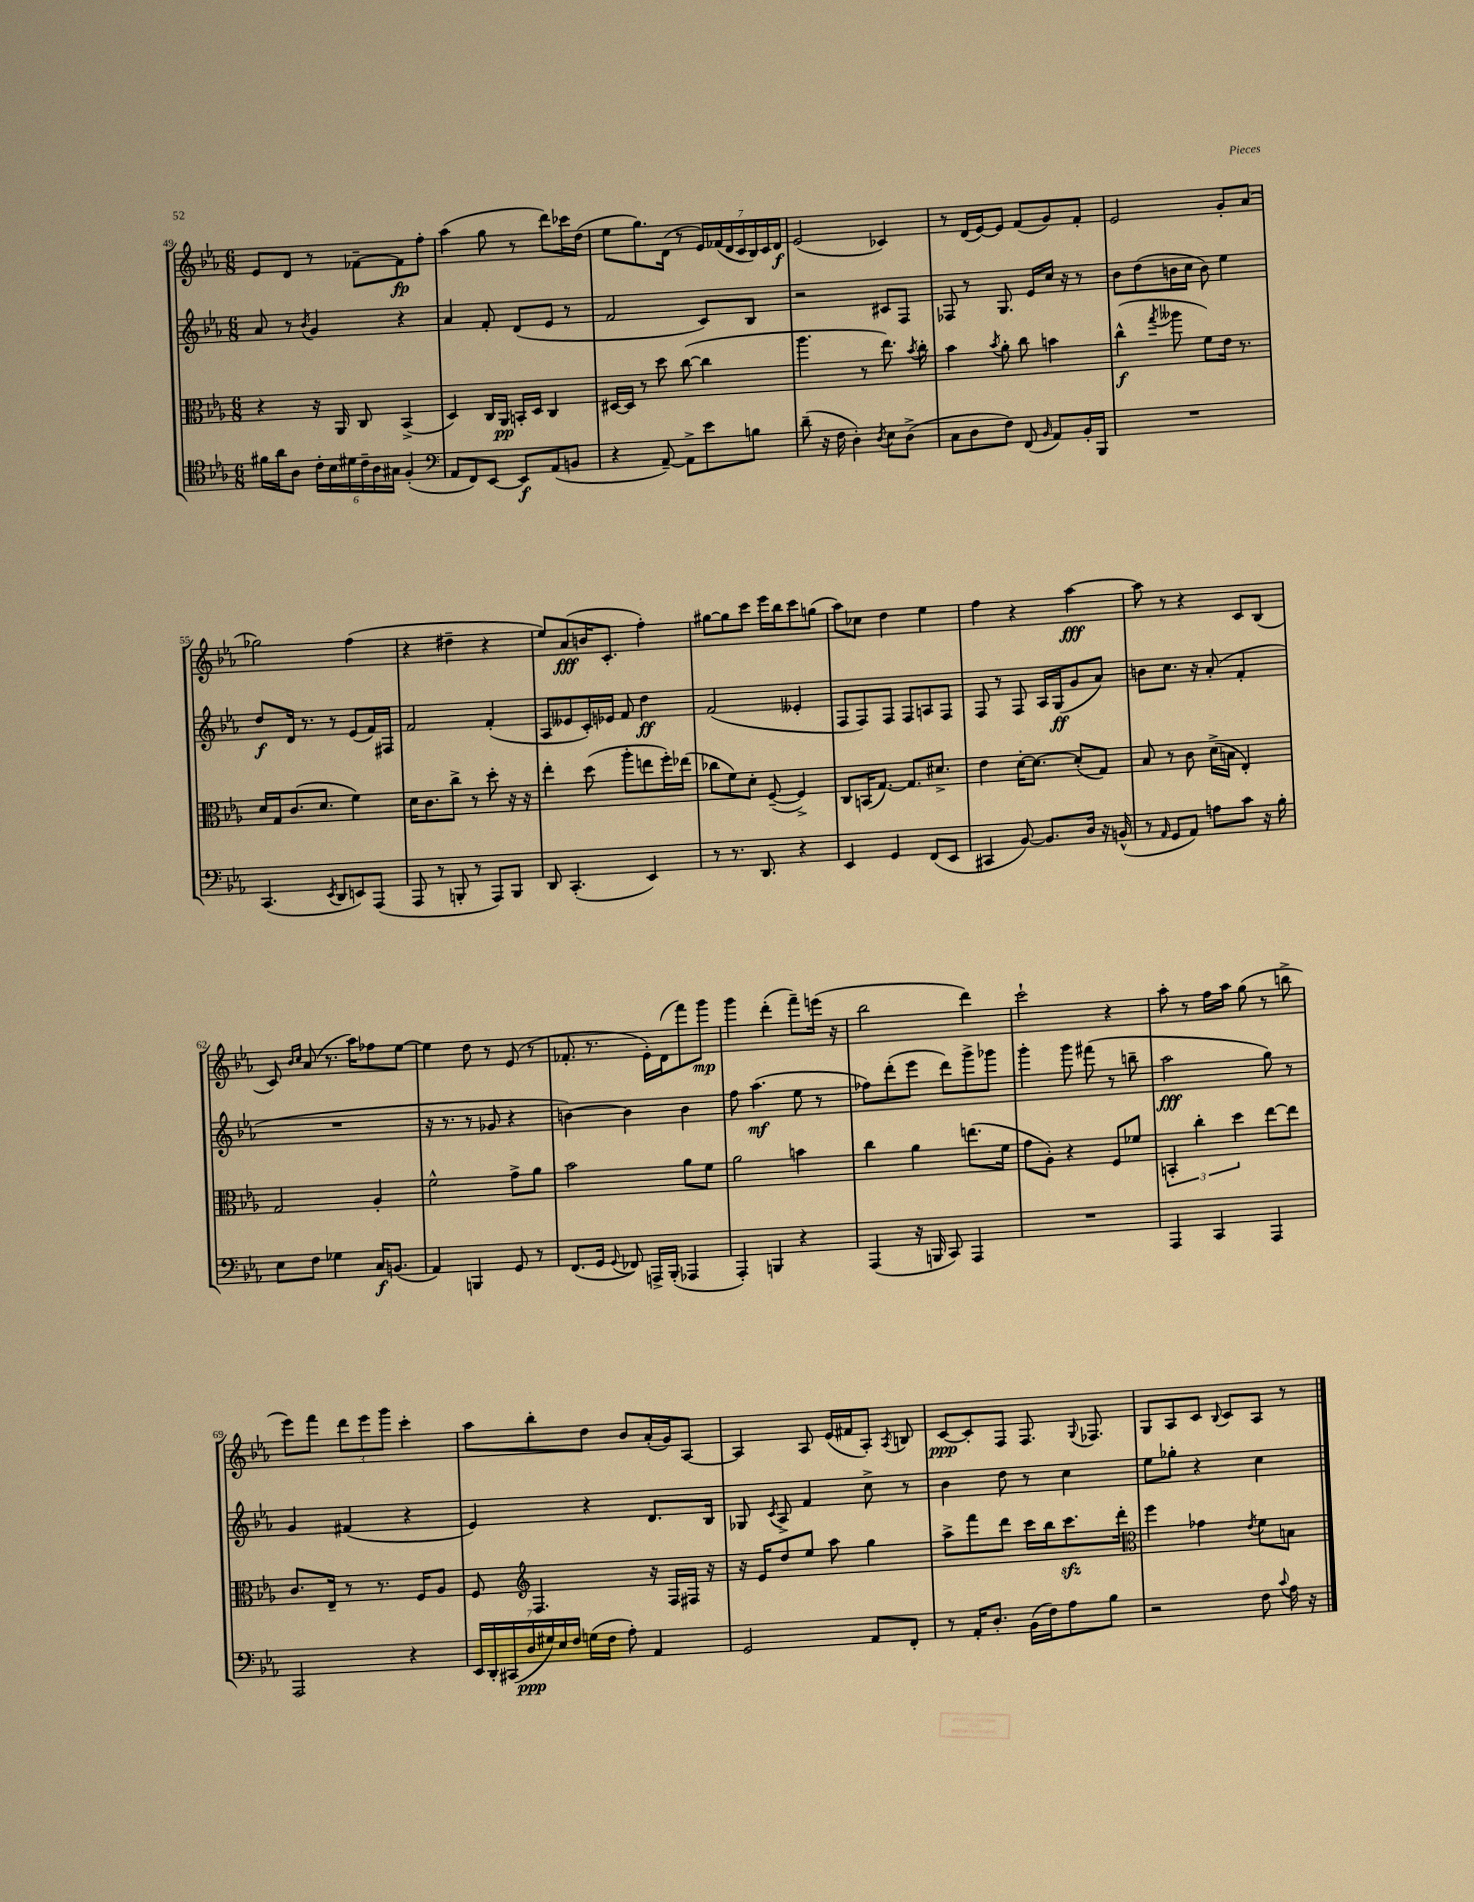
<<
\new StaffGroup <<
\new Staff = "s0" {
    \clef treble \key ees \major \numericTimeSignature \time 6/8
    \autoBeamOff ees'8[ d'8] r8 fes'8[~-- fes'8\fp f''8]-. |
    aes''4( g''8 r8 d'''8[) ces'''16 d''16]( |
    ees''8[ g''8.) d'16]( r8 \tuplet 7/4 { ees'16[) fes'16( d'16 c'16 bes16) c'16 d'16]\f } |
    ees'2( ces'4) |
    r8 d'16[( ees'16~) ees'8] f'8[( g'8) f'8]-. |
    ees'2 g'8[-. aes'8]( |
    ges''2) f''4( |
    r4 dis''4-- r4 |
    ees''8[) aes'8\fff( b'16 c'8.]-. f''4-.) |
    gis''8[~ gis''8 c'''8] ees'''16[ bes''16 c'''8 g''8]( |
    aes''8[) ces''8] d''4 ees''4 |
    f''4 r4 aes''4~\fff |
    aes''8 r8 r4 c'8[ bes8]( |
    c'8) \grace { bes'16[ c''16] } aes'8( r8. aes''16[) fes''8 ees''8]~ |
    ees''4 d''8 r8 ees'8( r8 |
    fes'8.-. r8. ees'16[-.) d'16( f'''8) g'''8]\mp |
    g'''4 d'''4-.( f'''8[--) e'''16]( r16 |
    bes''2 d'''4) |
    c'''2-! r4 |
    aes''8-. r8 f''16[ aes''16] g''8( r8 b''8-> |
    ees'''8[) f'''8] \tuplet 3/2 { d'''8[ ees'''8 g'''8] } c'''4-. |
    aes''8[ bes''8-. d''8] bes'8[ aes'16-.( g'16) aes8]~ |
    aes4 aes8 ees'16[( fis'16 aes8]-.) \acciaccatura { aes8 } b8 |
    c'8[~\ppp c'8-. f8] f8. \appoggiatura { g8 } fes8. |
    g8[ aes8 c'8] \appoggiatura { bes8 } c'8[ aes8] r8 \bar "|." |
}
\new Staff = "s1" {
    \clef treble \key ees \major \numericTimeSignature \time 6/8
    \autoBeamOff aes'8 r8 \acciaccatura { bes'8 } g'4 r4 |
    aes'4 f'8-. d'8[( ees'8] r8 |
    f'2 c'8[) bes8] |
    r2 cis'8[ f8] |
    fes8 r8 g8. ees'16[ c''16] r16 r8 |
    bes'8[ d''8( b'16 c''16] b'8) ees''4 |
    d''8[\f d'16] r8. r8 ees'8[( f'16) fis16] |
    f'2 f'4-.( |
    aes8[ eeses'8 c'16-.) ees'16] f'8 d''4\ff |
    f'2( eeses'4-. |
    f8[ f8) f8] f8[ a8 f8] |
    f8 r8 f8 aes16[ g16\ff( g'8 aes'8]) |
    b'8[ c''8.] r16 aes'8-.( f'4-. |
    R2. |
    r16 r8. r8 ges'8 r4 |
    b'4~) b'4 b'4 |
    f''8 aes''4.\mf( ees''8 r8 |
    fes''8[) d'''8-.( ees'''8] d'''8[) g'''8-> ges'''8] |
    g'''4-. g'''8 fis'''8( r8 b''8-- |
    aes''2\fff g''8) r8 |
    g'4 fis'4( r4 |
    ees'4) r4 d'8.[ bes16] |
    ges8 \acciaccatura { c'8 } aes8-> f'4 c''8-> r8 |
    bes'4 d''8 r8 c''4 |
    ees''8[ ges''8]-. r4 c''4 \bar "|." |
}
\new Staff = "s2" {
    \clef alto \key ees \major \numericTimeSignature \time 6/8
    \autoBeamOff r4 r16 aes,16 c8 bes,4->( |
    d4) c16[ aes,16]\pp b,16[-. d16] c4 |
    dis16[~ dis16] r8 d''8 c''8~( c''4 |
    aes''4. r8 ees''8.) \acciaccatura { bes'8 } c''16-. |
    bes'4 \acciaccatura { bes'8 } aes'8-. c''8 b'4 |
    c''4-^\f( \acciaccatura { g''8 } aeses''8 f'8[) ees'16] r8. |
    d'16[ g16 c'8.( d'8.] f'4) |
    d'16[ c'8. c''8]-> r8 d''8-. r16 r16 |
    ees''4-. d''8( aes''8[-. e''8 f''16-.) ees''16]( |
    ces''8[ f'8) d'8]-. f8~--( f4->) |
    c8[ b,16( g8.]~) g8.[ dis'8.]-> |
    ees'4 d'16[~-. d'8.]~ d'8[-.( g8]) |
    bes8 r8 c'8 d'16[->( b16] ees4-.) |
    g2 aes4-. |
    f'2-^ g'8[-> aes'8] |
    bes'2 aes'8[ f'8] |
    aes'2 b'4 |
    c''4 aes'4 e''8.[( f'16] |
    g'8[ aes8]-.) r4 f8[ fes'8] |
    \tuplet 3/2 { b,4-. c''4-. d''4 } ees''8[~ ees''8] |
    c'8.[ ees16]-- r8 r8. f16[ aes8] |
    f8 \clef treble f4. r16 f16[ fis16] r16 |
    r16 ees'16[ d''8 ees''8] aes''8 g''4 |
    aes''8[-> f'''8 d'''8] c'''16[ bes''16 c'''8.\sfz d'''16]-. |
    \clef alto f''4 ges'4 \acciaccatura { ees'8 } f'8[ b8] \bar "|." |
}
\new Staff = "s3" {
    \clef tenor \key ees \major \numericTimeSignature \time 6/8
    \autoBeamOff fis'16[ aes'16 aes8] \tuplet 6/4 { c'16[-. bes16 dis'16 c'16-- aes16 gis16] } f4-.( |
    \clef bass aes,8[ f,8) ees,8]~ ees,8[\f aes,8( b,8] |
    r4 aes,8~--) aes,8[-> ees'8 b8] |
    d'8--( r16 f16 d4-.) \acciaccatura { d8 } ees8[ d8]->( |
    c8[ d8 f8]) f,8( \grace { bes,16 } aes,8[) bes,16-. bes,,16] |
    R2. |
    c,4.( \acciaccatura { ees,8 } d,8[ e,8) aes,,8]( |
    aes,,8 r8 b,,8-. r8 aes,,8[) b,,8] |
    d,8 c,4.-.( ees,4) |
    r8 r8. d,8. r4 |
    ees,4 g,4 f,8[( ees,8] |
    cis,4 bes,8~) bes,8.[ d16] r16 b,16-^( |
    r8 \grace { aes,16 } g,8[ aes,8]) a8[ c'8] r16 bes16-. |
    ees8[ f8] ges4 c16[\f b,8.]( |
    aes,4) b,,4 g,8 r8 |
    f,8.[( g,16] \appoggiatura { g,8 } fes,8) a,,16[-> bes,,16]-.( aes,,4 |
    aes,,4-.) b,,4 r4 |
    aes,,4( r16 b,,16 c,8) aes,,4 |
    R2. |
    aes,,4 c,4 aes,,4 |
    aes,,2 r4 |
    \tuplet 7/4 { ees,16[ d,16-. cis,16( d16\ppp gis16) ees16 f16] } g16[( f16] aes8-.) aes,4 |
    g,2 aes,8[ f,8]-. |
    r8 aes,16[-. d8.]-. bes,16[( f16) aes8 bes8] |
    r2 f8 \appoggiatura { c'8 } aes16 r16 \bar "|." |
}
>>
>>
\layout { \context { \Score currentBarNumber = #49 } }
